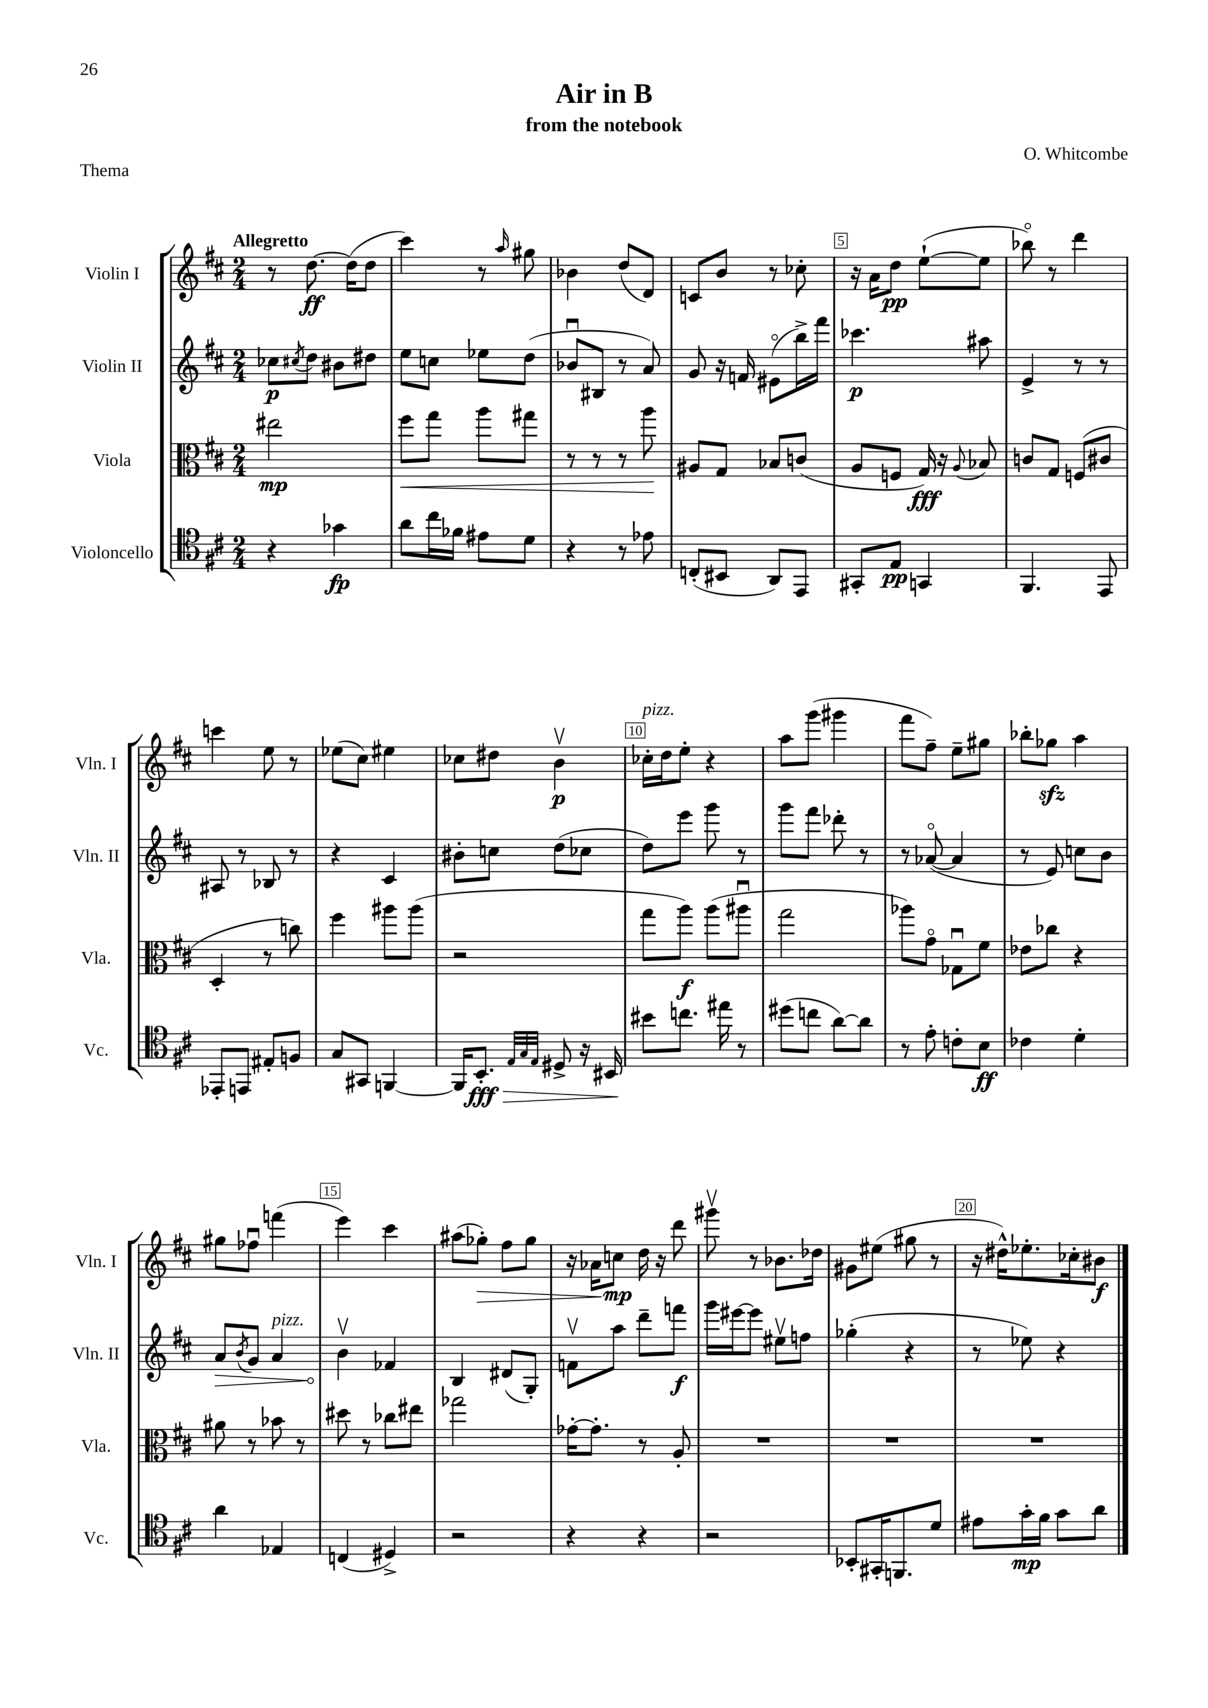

**kern	**dynam	**kern	**dynam	**kern	**dynam	**kern	**dynam
*part4	*part4	*part3	*part3	*part2	*part2	*part1	*part1
*staff4	*staff4	*staff3	*staff3	*staff2	*staff2	*staff1	*staff1
*I"Violoncello	*	*I"Viola	*	*I"Violin II	*	*I"Violin I	*
*I'Vc.	*	*I'Vla.	*	*I'Vln. II	*	*I'Vln. I	*
*clefC4	*	*clefC3	*	*clefG2	*	*clefG2	*
*k[f#c#]	*	*k[f#c#]	*	*k[f#c#]	*	*k[f#c#]	*
*M2/4	*	*M2/4	*	*M2/4	*	*M2/4	*
=1	=1	=1	=1	=1	=1	=1	=1
!	!	!	!	!	!	!LO:TX:a:B:t=Allegretto	!
4r	.	2ee#X\	mp	8cc-X\L	p	8r	.
.	.	.	.	8qcc#X/	.	.	.
.	.	.	.	8dd\J	.	[8.dd\	ff
4g-X\	fp	.	.	8b#X\L	.	.	.
.	.	.	.	.	.	(16dd\KL]	.
.	.	.	.	8dd#X\J	.	8dd\J	.
=2	=2	=2	=2	=2	=2	=2	=2
!	!	!	!LO:HP:b	!	!	!	!
8a\L	.	8ff#\L	<	8ee\L	.	4ccc#\)	.
16cc#\L	.	8gg\J	.	8ccn\J	.	.	.
16f-X\JJ	.	.	.	.	.	.	.
8e#X\L	.	8aa\L	.	8ee-X\L	.	8r	.
.	.	.	.	.	.	16qqaa/	.
8d\J	.	8gg#X\J	.	(8dd\J	.	8gg#X\	.
=3	=3	=3	=3	=3	=3	=3	=3
4r	.	8r	.	8b-Xu/L	.	4b-X\	.
.	.	8r	.	8B#X/J	.	.	.
8r	.	8r	.	8r	.	(8dd/L	.
8e-X\	.	8aa\	.	8a/)	.	8d/J)	.
.	.	.	[	.	.	.	.
=4	=4	=4	=4	=4	=4	=4	=4
(8Cn'/L	.	8A#X/L	.	8g/	.	8cn/L	.
8BB#X/J	.	8G/J	.	16r	.	8b/J	.
.	.	.	.	16fn/	.	.	.
8AA/L)	.	8B-X/L	.	(8e#X\L	.	8r	.
8EE/J	.	(8cn/J	.	16bb^\L)	.	8cc-X'\	.
.	.	.	.	16fff#\JJ	.	.	.
=5	=5	=5	=5	=5	=5	=5	=5
8GG#X'/L	.	8A/L	.	4.ccc-X\	p	16r	.
.	.	.	.	.	.	16a\KL	.
8E/J	pp	8Fn/J	.	.	.	8dd\J	pp
4GGn/	.	16G/)	fff	.	.	([8ee`\L	.
.	.	16r	.	.	.	.	.
.	.	8qqA/	.	.	.	.	.
.	.	8B-X/	.	8aa#X\	.	8ee\J]	.
=6	=6	=6	=6	=6	=6	=6	=6
4.FF#/	.	8cn/L	.	4e^/	.	8bb-X\)	.
.	.	8G/J	.	.	.	8r	.
.	.	(8Fn/L	.	8r	.	4ddd\	.
8EE/	.	8c#X/J	.	8r	.	.	.
!!LO:LB:g=z
=7	=7	=7	=7	=7	=7	=7	=7
8EE-X'/L	.	4D'/	.	8A#X/	.	4cccn\	.
8EEn/J	.	.	.	8r	.	.	.
8E#X'/L	.	8r	.	8B-X/	.	8ee\	.
8Fn/J	.	8ccn\)	.	8r	.	8r	.
=8	=8	=8	=8	=8	=8	=8	=8
8G/L	.	4ff#\	.	4r	.	(8ee-X\L	.
8GG#X/J	.	.	.	.	.	8cc#\J)	.
[4FFn/	.	8aa#X\L	.	4c#/	.	4ee#X\	.
.	.	(8aa#\J	.	.	.	.	.
=9	=9	=9	=9	=9	=9	=9	=9
16FF/KL]	.	2r	.	8b#X'\L	.	8cc-X\L	.
!	!LO:HP:b	!	!	!	!	!	!
8.BB'/J	> fff	.	.	.	.	.	.
.	.	.	.	8ccn\J	.	8dd#X\J	.
32qqE/LLL	.	.	.	.	.	.	.
32qqG/	.	.	.	.	.	.	.
32qqE/JJJ	.	.	.	.	.	.	.
8D#X^/	.	.	.	(8dd\L	.	4bv\	p
16r	.	.	.	8cc-X\J	.	.	.
16BB#X/	.	.	.	.	.	.	.
=10	=10	=10	=10	=10	=10	=10	=10
!	!	!	!	!	!	!LO:TX:a:i:t=pizz.	!
8b#X\L	.	8gg\L	.	8dd\L)	.	16cc-X'\LL	.
.	.	.	.	.	.	16dd\J	.
8.ccn\J	]	8aa\J)	f	8eee\J	.	8ee'\J	.
.	.	(8aa\L	.	8ggg\	.	4r	.
16ee#X\	.	.	.	.	.	.	.
8r	.	8aa#Xu\J	.	8r	.	.	.
=11	=11	=11	=11	=11	=11	=11	=11
(8dd#X\L	.	2gg\	.	8ggg\L	.	8aa\L	.
8ccn\J	.	.	.	8fff#\J	.	(8ggg\J	.
[8a\L)	.	.	.	8ddd-X'\	.	4ggg#X\	.
8a\J]	.	.	.	8r	.	.	.
=12	=12	=12	=12	=12	=12	=12	=12
8r	.	8aa-X\L)	.	8r	.	8fff#\L	.
8e'\	.	8g\J	.	([8a-X/	.	8ff#~\J)	.
8cn'\L	.	8G-Xu\L	.	4a-/]	.	8ee~\L	.
8B\J	ff	8f#\J	.	.	.	8gg#X\J	.
=13	=13	=13	=13	=13	=13	=13	=13
4c-X\	.	8e-X\L	.	8r	.	8bb-X'\L	.
.	.	8cc-X\J	.	8e/)	.	8gg-Xzz\J	.
4d'\	.	4r	.	8ccn\L	.	4aa\	.
.	.	.	.	8b\J	.	.	.
!!LO:LB:g=z
=14	=14	=14	=14	=14	=14	=14	=14
!	!	!	!	!	!LO:HP:b	!	!
4a\	.	8a#X\	.	8a/L	>	8gg#X\L	.
.	.	.	.	8qb/	.	.	.
.	.	8r	.	8g/J	.	8ff-Xu\J	.
!	!	!	!	!LO:TX:a:i:t=pizz.	!	!	!
4E-X/	.	8b-X\	.	4a/	.	(4fffn\	.
.	.	8r	.	.	.	.	.
=15	=15	=15	=15	=15	=15	=15	=15
(4Cn/	.	8dd#X\	.	4bv\	.	4eee\)	.
.	.	8r	.	.	.	.	.
4D#X^/)	.	8cc-X\L	.	4f-X/	]	4ccc#\	.
.	.	8ee#X\J	.	.	.	.	.
=16	=16	=16	=16	=16	=16	=16	=16
2r	.	2gg-X\	.	4B/	.	(8aa#X\L	.
!	!	!	!	!	!	!	!LO:HP:b
.	.	.	.	.	.	8gg-X'\J)	>
.	.	.	.	(8d#X/L	.	8ff#\L	.
.	.	.	.	8G'/J)	.	8gg-\J	.
=17	=17	=17	=17	=17	=17	=17	=17
4r	.	[16g-X'\KL	.	8fnv\L	.	16r	.
.	.	8.g-'\J]	.	.	.	16a-X\KL	.
.	.	.	.	8aa\J	.	8ccn\J	] mp
4r	.	8r	.	8ddd~\L	.	16dd\	.
.	.	.	.	.	.	16r	.
.	.	8A'/	.	8fffn\J	f	8ddd\	.
=18	=18	=18	=18	=18	=18	=18	=18
2r	.	2r	.	16ggg\LL	.	8ggg#Xv\	.
.	.	.	.	[16eee#X\J	.	.	.
.	.	.	.	8eee#\J]	.	8r	.
.	.	.	.	8ee#Xv\L	.	8.b-X\L	.
.	.	.	.	8ffn\J	.	.	.
.	.	.	.	.	.	16dd-X\Jk	.
=19	=19	=19	=19	=19	=19	=19	=19
8BB-X'/L	.	2r	.	(4gg-X'\	.	8g#X\L	.
16GG#X'/K	.	.	.	.	.	(8ee#X\J	.
8.FFn/	.	.	.	.	.	.	.
.	.	.	.	4r	.	8gg#X\	.
8d/J	.	.	.	.	.	8r	.
=20	=20	=20	=20	=20	=20	=20	=20
8e#X\L	.	2r	.	8r	.	16r	.
.	.	.	.	.	.	16dd#X^^\KL)	.
16g'\L	mp	.	.	8ee-X\)	.	8.ee-X'\	.
16f#\JJ	.	.	.	.	.	.	.
8g\L	.	.	.	4r	.	.	.
.	.	.	.	.	.	16cc-X'\k	.
8a\J	.	.	.	.	.	8b#X\J	f
==	==	==	==	==	==	==	==
*-	*-	*-	*-	*-	*-	*-	*-
